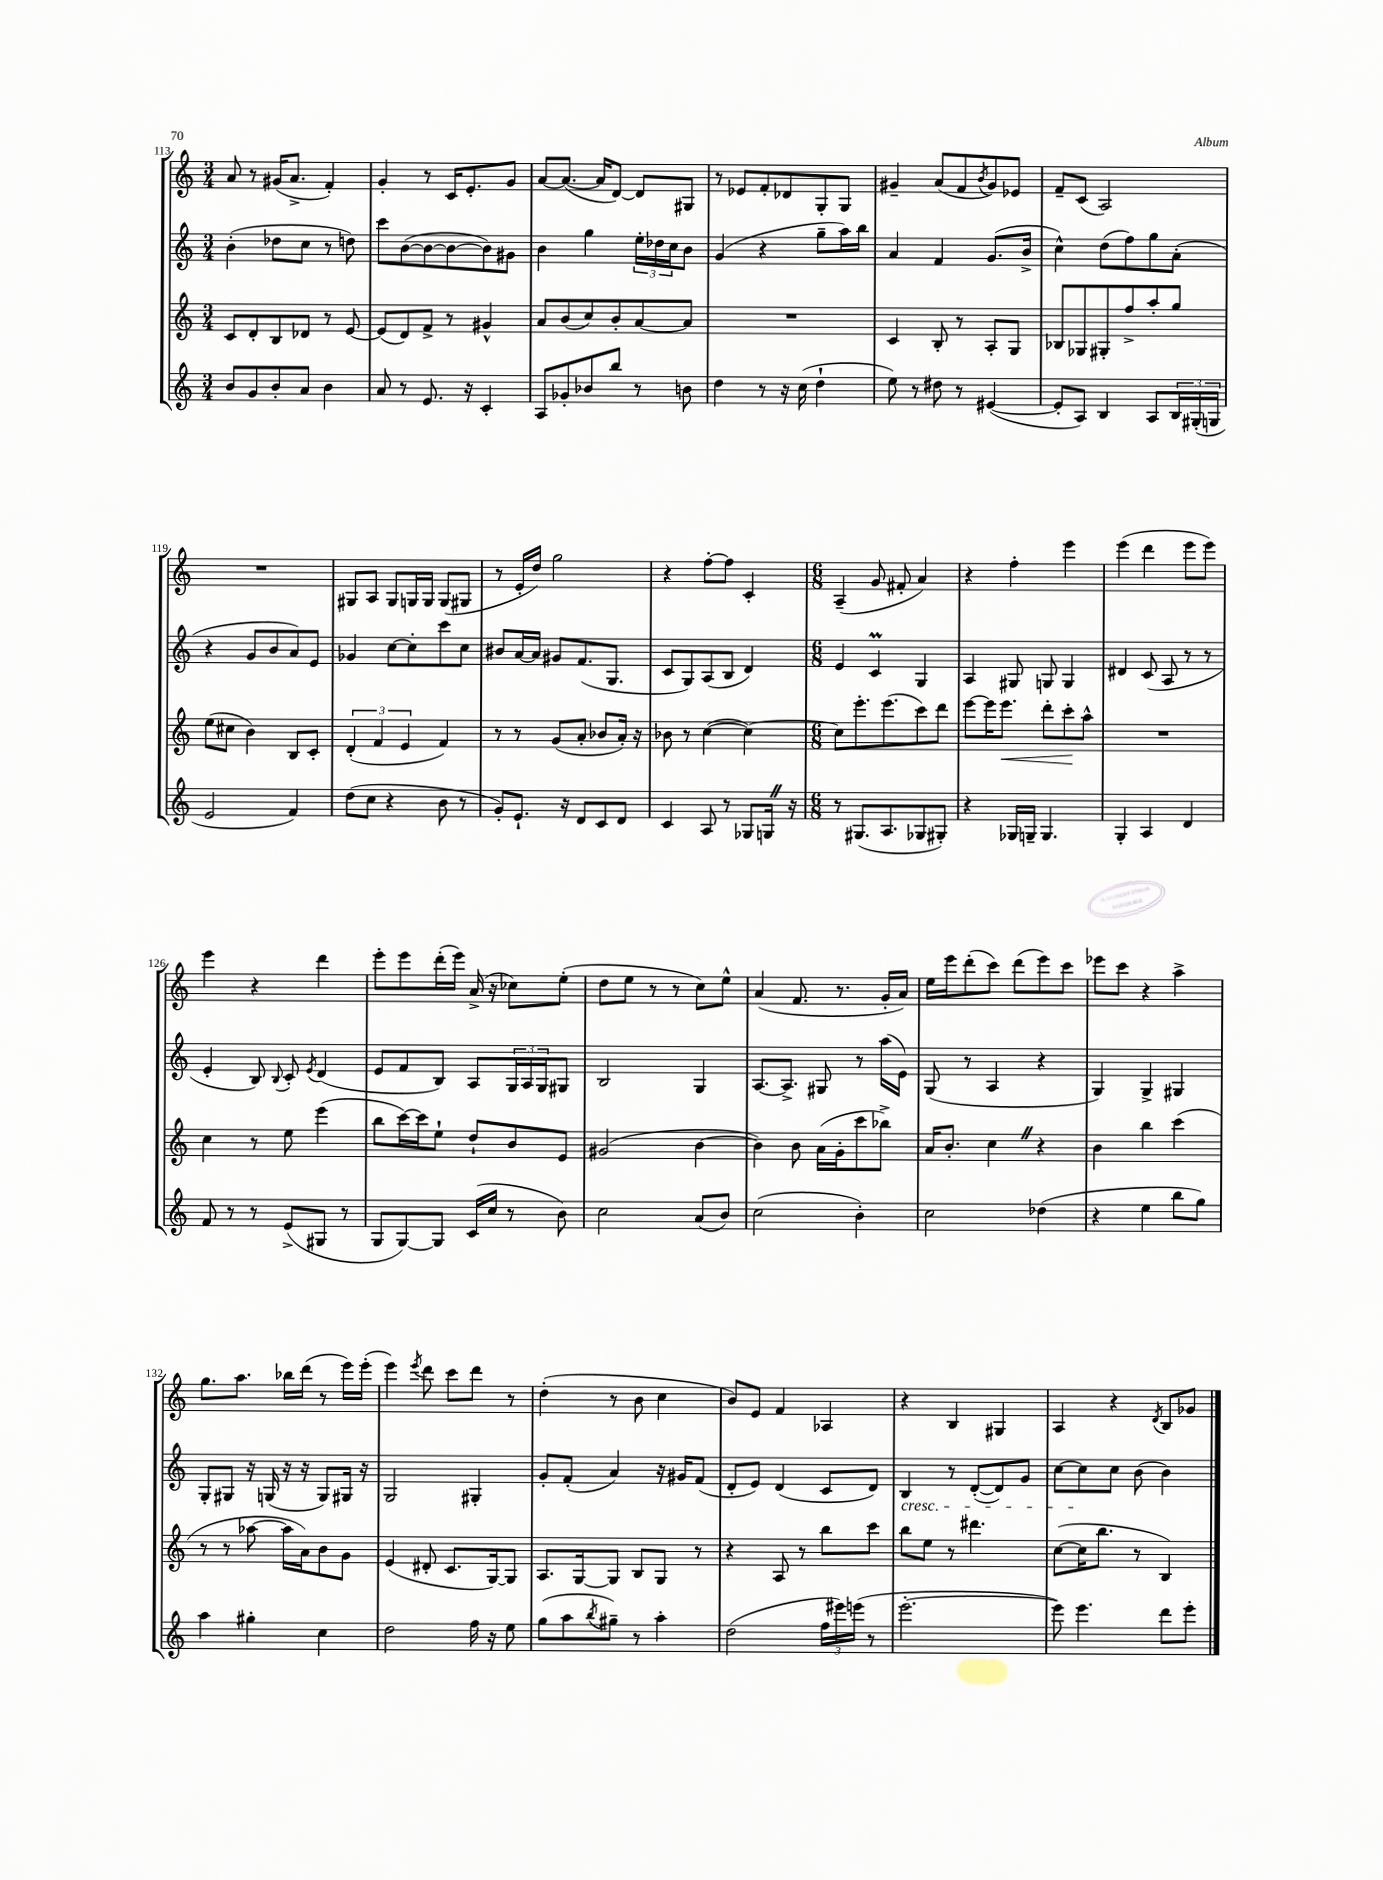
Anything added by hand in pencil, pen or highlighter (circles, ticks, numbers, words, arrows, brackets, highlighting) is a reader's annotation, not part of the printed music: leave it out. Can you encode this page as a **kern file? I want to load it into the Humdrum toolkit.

**kern	**kern	**kern	**kern
*staff4	*staff3	*staff2	*staff1
*clefG2	*clefG2	*clefG2	*clefG2
*k[]	*k[]	*k[]	*k[]
*M3/4	*M3/4	*M3/4	*M3/4
8b/L	8c/L	(4b'\	8a/
8g/	8d'/	.	8r
8b'/	8B/	8dd-\L	(16g#/LK
.	.	.	8.a^/J
8a/J	8d-/J	8cc\J	.
4b\	8r	8r	4f'/)
.	[8e/	8dd\)	.
=	=	=	=
8a/	(8e/]L	8ccc\L	4g'/
8r	8d/)	([8b\	.
8.e/	8f^/J	8b\_	8r
.	8r	8b\_	16c/LK
16r	.	.	8.e'/
4c'/	4g#^^/	8b\])	.
.	.	8g#\J	8g/J
=	=	=	=
8A/L	8a/L	4b\	[8a/L
8g-'/	(8b/	.	(8.a/_J
8b-/	8cc/)	4gg\	.
.	.	.	16a/]LK
8bb/J	8b'/	.	[8d/J)
8r	[8a/	24ee'\LL	8d/]L
.	.	24dd-\	.
.	.	24cc\J	.
8b\	8a/]J	8b\J	8G#/J
=	=	=	=
4dd\	2.r	(4g/	8r
.	.	.	8e-/L
8r	.	4r	8f'/
16r	.	.	8d-/
(16cc\	.	.	.
4dd`\	.	8gg~\L	8G'/
.	.	16aa\L)	8G/J
.	.	16bb\JJ	.
=	=	=	=
8ee\)	4c/	4a/	4g#~/
8r	.	.	.
8dd#\	8B'/	4f/	(8a/L
8r	8r	.	8f/
.	.	.	8qb/
([4e#/	8A'/L	(8.g/L	8g#/)
.	8G/J	.	8e-/J
.	.	16b^/Jk	.
=	=	=	=
8e#'/]L	8B-/L	4cc^^\)	8f~/L
8A/J)	8G-/	.	(8c/J
4B/	8G#'/	(8dd\L	2A/)
.	8ff^/	8ff\)	.
8A/L	8aa'/	8gg\	.
24B/L	8gg/J	(8a'\J	.
(24G#'/	.	.	.
24G/JJ	.	.	.
=	=	=	=
2e/	(8ee\L	4r	2.r
.	8cc#\J	.	.
.	4b\)	8g/L	.
.	.	8b/	.
4f/)	8B/L	8a/)	.
.	8c'/J	8e/J	.
=	=	=	=
(8dd\L	(6d'/	4g-/	8G#/L
8cc\J	.	.	8A/J
.	6f/	.	.
4r	.	[8cc\L	8G#/L
.	6e/	.	.
.	.	8cc'\]	16G/L
.	.	.	16G/JJ
8b\	4f/)	8ccc\	(8G/L
8r	.	8cc\J	8G#/J
=	=	=	=
8g'/L)	8r	8b#/L	8r
8.e`/J	8r	[16a/L	16e'/LL
.	.	16a/]JJ	16dd/JJ)
.	(8g/L	8g#/L	2gg\
16r	.	.	.
8d/L	8a'/J	(8.f/	.
8c/	8b-/L	.	.
.	.	8.G/J	.
8d/J	16a'/Jk)	.	.
.	16r	.	.
=	=	=	=
4c/	8b-\	8c/L	4r
.	8r	8G/)	.
8A/	([4cc\	(8A/	[8ff'\L
8r	.	8B/J	8ff\]J
8G-/L	4cc\_)	4d/)	4c'/
16G/Jk	.	.	.
16r	.	.	.
=	=	=	=
*M6/8	*M6/8	*M6/8	*M6/8
8r	8cc\]L	4e/	(4A~/
(8.G#/L	8.eee'\	.	.
.	.	4c/	8g/
8.A/	(8.eee\	.	.
.	.	.	8f#'/
8G-/	8ccc\)	4G/	4a/)
8G#'/J)	8ddd\J	.	.
=	=	=	=
4r	[8eee\L	4A/	4r
.	16eee\]K	.	.
.	8.eee\J	.	.
16G-/LL	.	8G#/	4ff'\
16G~/JJ	.	.	.
4.G/	8ddd'\L	8G/	.
.	8ccc'\	4G/	4eee\
.	8aa^^\J	.	.
=	=	=	=
4G'/	2.r	4d#/	(4eee\
4A/	.	(8c/	4ddd\
.	.	8A/	.
4d/	.	8r	8eee\L
.	.	8r	8eee\J)
=	=	=	=
8f/	4cc\	4e'/	4eee\
8r	.	.	.
8r	8r	8B/)	4r
.	.	8qqB/	.
(8e^/L	8ee\	8c'/	.
.	.	8qe/	.
8G#/J	(4eee\	(4d/	4ddd\
8r	.	.	.
=	=	=	=
8G/L	8bb\L	8e/L	8eee'\L
[8G/)	[16ccc\L)	8f/	8eee\
.	16ccc\]J	.	.
8G/]J	8ee`\J	8B/J)	(16ddd'\L
.	.	.	16eee\JJ)
(16c/LL	8dd`/L	8A/L	(16a^/
16cc/JJ	.	.	16r
8r	8b/	24G/L	8cc-\L)
.	.	24A/	.
.	.	24G/J	.
8b\)	8e/J	8G#/J	(8ee'\J
=	=	=	=
2cc\	(2g#/	2B/	8dd\L
.	.	.	8ee\J
.	.	.	8r
.	.	.	8r
(8a/L	[4b\	4G/	8cc\L)
8b/J)	.	.	8ee^^\J
=	=	=	=
(2cc\	4b\])	[8.A/L	(4a/
.	.	8.A^/]J	.
.	8b\	.	8.f/
.	(16a\LL	8G#/	.
.	16g'\J	.	8.r
4b'\)	8ccc\	8r	.
.	8bb-^\J)	(16aa\LL	16g'/LL
.	.	16e\JJ)	16a/JJ)
=	=	=	=
2cc\	16a/LK	(8G/	16ee\LL
.	8.b'/J	.	16eee\J
.	.	8r	(8ddd'\
.	4cc\	4A/	8ccc\J)
.	.	.	(8ddd\L
(4dd-\	4r	4r	8eee\)
.	.	.	8ccc\J
=	=	=	=
4r	4b\	4G/)	8eee-\L
.	.	.	8ccc\J
4ee\	4bb\	4G^/	4r
8bb\L	(4ccc\	4G#/	4aa^\
8gg\J)	.	.	.
=	=	=	=
4aa\	8r	8G'/L	8.gg\L
.	8r	8G#/J	.
.	.	.	8.aa\J
4gg#'\	[8aa-\	16r	.
.	.	(16G/	.
.	16aa-\]LL	16r	16bb-\LL
.	16a\J)	16r	(16ddd\JJ
4cc\	8b\	8G/L)	8r
.	8g\J	16G#/Jk	16eee\LL)
.	.	16r	(16eee'\JJ
=	=	=	=
2dd\	(4e/	2G/	4eee\)
.	.	.	8qeee/
.	8d#'/	.	8ddd\
.	8.c/L	.	8ccc\L
16ff\	.	4G#'/	8ddd\J
16r	[16G/k)	.	.
8ee\	8G/]J	.	8r
=	=	=	=
(8gg\L	8.A/L	8g'/L	(4dd'\
8aa\	.	(8f'/J	.
.	[16G/k	.	.
8qbb/	.	.	.
8gg#~\J)	8G/]J	4a/)	8r
8r	8B/L	.	8b\
4aa'\	8G/J	16r	4cc\
.	.	16g#/LK	.
.	8r	(8f/J	.
=	=	=	=
(2dd\	4r	8d'/L	8b/L)
.	.	8e/J)	8e/J
.	8A/	(4d/	4f/
.	8r	.	.
24ff\LL	8bb\L	8c/L	4A-/
24eee#\)	.	.	.
(24eee\JJ	.	.	.
8r	8ccc\J	8d/J)	.
=	=	=	=
[2.eee'\	8bb\L	4B/	4r
.	8ee\J	.	.
.	8r	8r	4B/
.	4.ddd#\	([8d'/L	.
.	.	8d/])	4G#/
.	.	8g/J	.
=	=	=	=
8eee\])	([8cc\L	[8cc\L	4A/
4.eee\	16cc\]K	8cc\]	.
.	8.bb\J	.	.
.	.	8cc\J	4r
.	8r	(8b\	.
.	.	.	8qd/
8ddd\L	4B/)	4b\)	8B/L
8eee'\J	.	.	8g-/J
==	==	==	==
*-	*-	*-	*-
